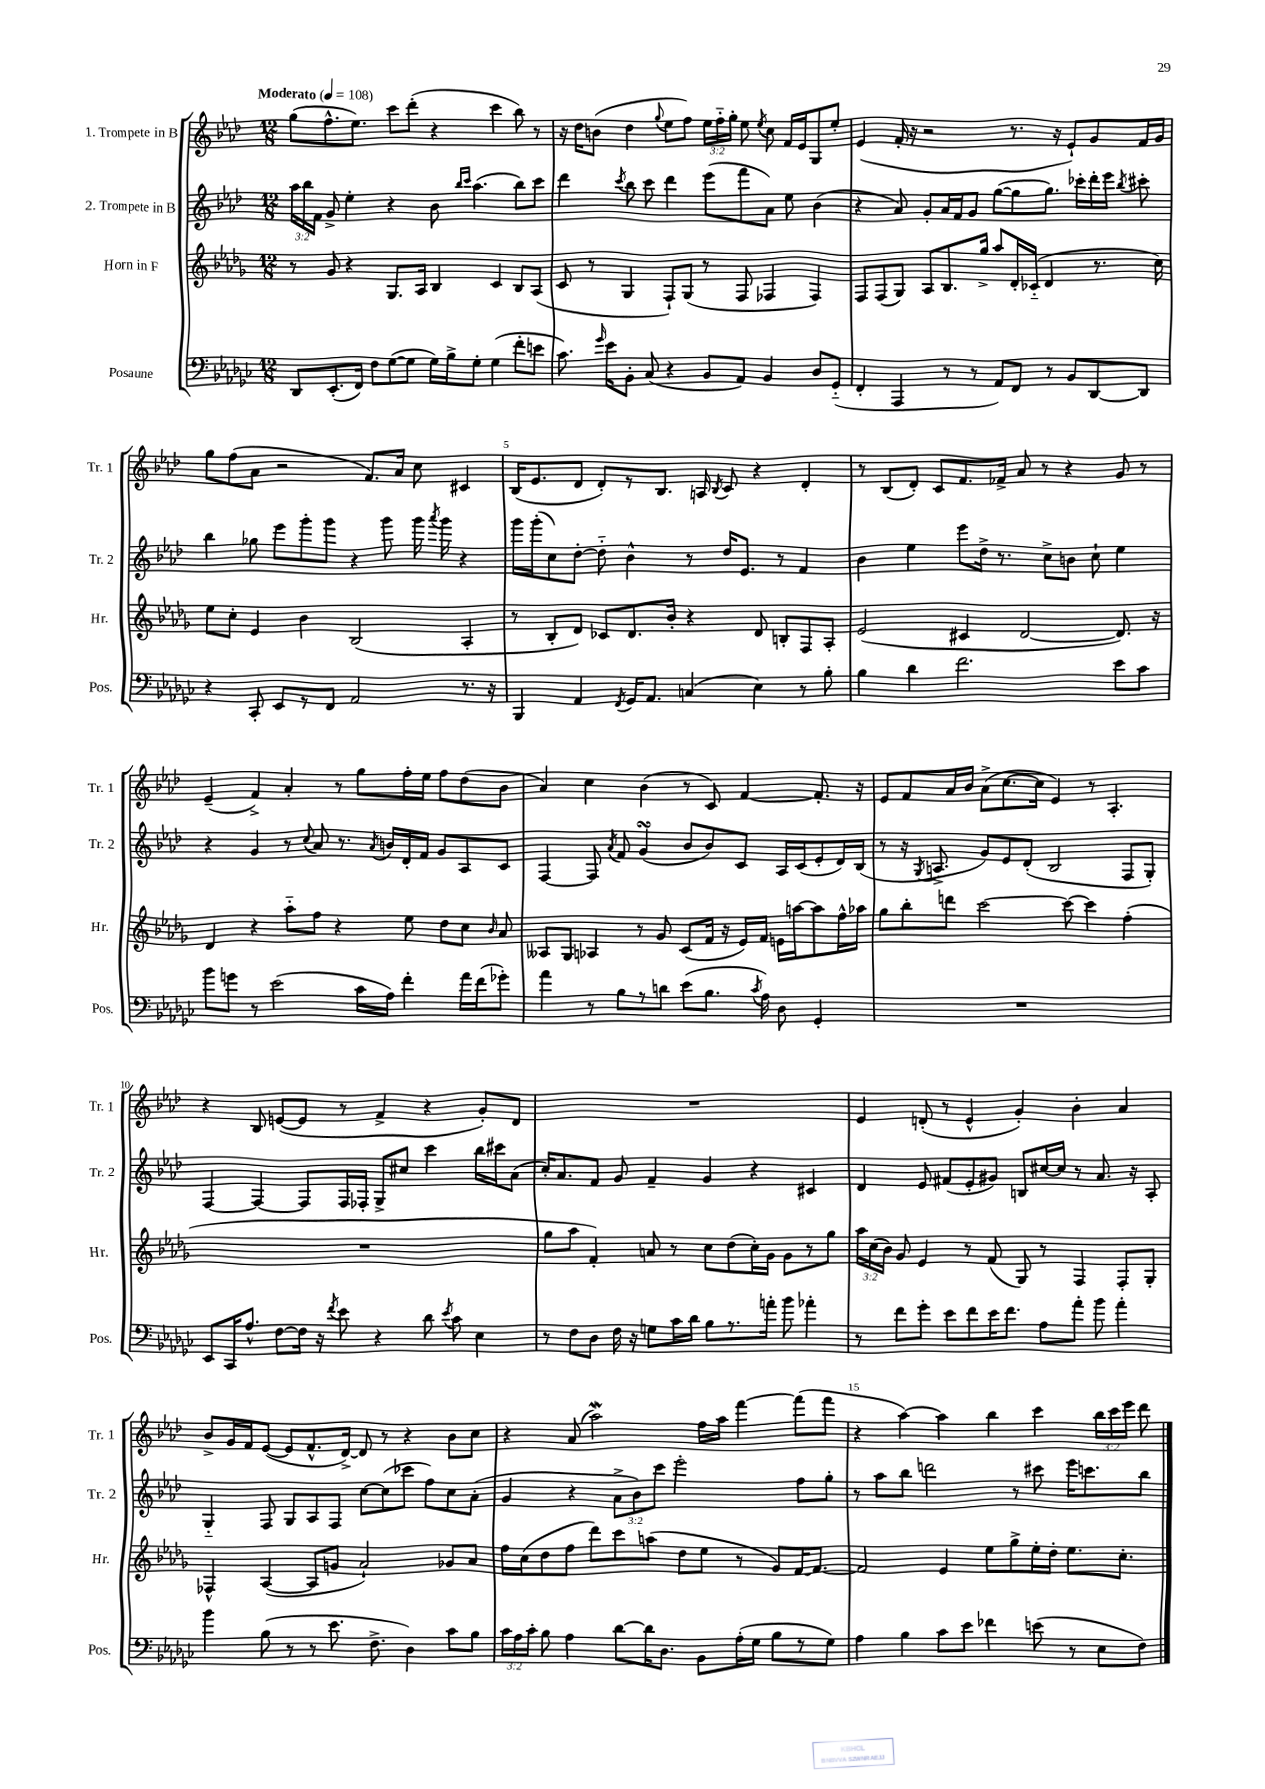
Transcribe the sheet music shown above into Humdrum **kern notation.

**kern	**kern	**kern	**kern
*part4	*part3	*part2	*part1
*staff4	*staff3	*staff2	*staff1
*I"Posaune	*I"Horn in F	*I"2. Trompete in B	*I"1. Trompete in B
*I'Pos.	*I'Hr.	*I'Tr. 2	*I'Tr. 1
*clefF4	*clefG2	*clefG2	*clefG2
*k[b-e-a-d-g-c-]	*k[b-e-a-d-g-]	*k[b-e-a-d-]	*k[b-e-a-d-]
*M12/8	*M12/8	*M12/8	*M12/8
*MM108	*MM108	*MM108	*MM108
=1	=1	=1	=1
!	!	!	!LO:TX:a:B:t=Moderato
8DD-/L	8r	24aa-\LL	(8gg\L
.	.	24bb-\	.
.	.	24f\JJ	.
(8.EE-'/	8g-/	8g^/	8.ff^^\
.	4r	4ee-'\	.
16FF/Jk)	.	.	8.ee-\J)
8F\L	.	.	.
([8G-\	8.G-/L	4r	8ccc\L
8G-\J]	.	.	(8ddd-'\J
.	16A-/Jk	.	.
16G-\LL)	4B-/	8b-\	4r
16B-^\J	.	.	.
.	.	16qqbb-/LL	.
.	.	16qqccc/JJ	.
8G-'\J	.	(4.aa-\	.
(4G-\	4c/	.	4ccc\
8f'\L	8B-/L	8bb-\L)	8bb-\)
8en\J	(8A-/J	8ccc\J	8r
=2	=2	=2	=2
8.c-\)	8c/	4ddd-\	16r
.	.	.	16dd-\KL
.	8r	.	(8bn\J
16qqg-/	.	.	.
16e-\KL	.	.	.
.	.	8qccc/	.
8BB-'\J	4G-/	8bb-\	4dd-\
(8C-/	.	8ccc\	.
.	.	.	8qqgg/
4r	8F`/L)	4ddd-\	8ee-\L
.	(8G-/J	.	8ff\J)
8BB-/L	8r	(8eee-\L	24ee-\LL
.	.	.	24ff\
.	.	.	24gg'\JJ
8AA-/J)	8F/	8fff\	8ee-\
.	.	.	8qee-/
4BB-/	4F-X/	8a-\J)	8cc\
.	.	8ee-\	16f/LL
.	.	.	16e-/J
8D-/L	4F-/)	(4b-\	8G/
(8GG-/J	.	.	8ee-'/J
=3	=3	=3	=3
4FF'/	8F/L	4r	(4e-/
.	(8F/	.	.
4AAA-/	8G-/J)	8a-/)	16f'/
.	.	.	16r
.	8A-/L	8g'/L	2r
8r	8.B-/	16a-/L	.
.	.	16f/J	.
8r	.	8g/J	.
.	16gg-^/Jk	.	.
8AA-/L)	8aa-/L	([8gg\L	.
8FF/J	16d-'/L	8gg\]	8.r
.	(16c-X/JJ	.	.
8r	4d-/	8.gg\J)	.
.	.	.	16r
8BB-/L	.	.	8e-`/L)
.	.	16ccc-X'\LL	.
[8DD-/	8.r	16ddd-'\	8g/
.	.	16eee-\JJ	.
.	.	8qbb-/	.
8DD-/J]	.	8ccc#X'\	16f/L
.	16cc\)	.	16g/JJ
!!LO:LB:g=z
=4	=4	=4	=4
4r	8ee-\L	4bb-\	8gg\L
.	8cc'\J	.	(8ff\
8CC-'/	4e-/	8gg-X\	8a-\J
8EE-/L	.	8eee-\L	2r
8r	4b-\	8ggg'\	.
8FF/J	.	8ggg\J	.
2AA-/	(2B-/	4r	.
.	.	.	8.f/L)
.	.	8ggg\	.
.	.	.	16a-/Jk
.	.	16ggg\	8cc\
.	.	8qaaa-/	.
.	.	16ggg\	.
8.r	4A-'/	4r	4c#X/
16r	.	.	.
=5	=5	=5	=5
4BBB-/	8r	16ggg\LL	(16B-/KL
.	.	(16ggg'\J	8.e-/
.	8B-'/L	8cc\)	.
4AA-/	8d-/J)	[8dd-'\J	8d-/J
.	8c-X/L	8dd-\]	8d-'/L)
8qFF/	.	.	.
16GG-/KL	8.d-/	4b-^^\	8r
8.AA-/J	.	.	.
.	.	.	8.B-/J
.	16b-'/Jk	.	.
(4Cn/	4r	8r	.
.	.	.	16An/
.	.	.	8qB-/
.	.	16dd-/KL	8c/
.	.	8.e-/J	.
4E-\)	8d-/	.	4r
.	8Bn'/L	8r	.
8r	8F/	4f/	4d-'/
8B-'\	8A-'/J	.	.
=6	=6	=6	=6
4B-\	(2e-/	4b-\	8r
.	.	.	(8B-/L
4d-\	.	4ee-\	8d-'/J)
.	.	.	8c/L
2.f\	4c#X/	8eee-\L	8.f/
.	.	16dd-^\Jk	.
.	.	8.r	16f-X^/Jk
.	[2d-/	.	8a-/
.	.	8cc^\L	8r
.	.	8bn\J	4r
.	.	8cc`\	.
8e-\L	8.d-/])	4ee-\	8g/
8c-\J	.	.	8r
.	16r	.	.
!!LO:LB:g=z
=7	=7	=7	=7
8b-\L	4d-/	4r	(4e-~/
8gn\J	.	.	.
8r	4r	4g/	4f^/)
(2e-\	.	.	.
.	8aa-\L	8r	4a-'/
.	.	8qqcc/	.
.	8ff\J	8a-/	.
.	4r	8.r	8r
16c-\LL	.	.	8gg\L
.	.	8qa-/	.
16A-\JJ)	.	16bn/LL	.
4f'\	8ee-\	16d-'/	16ff'\L
.	.	16f/JJ	16ee-\JJ
.	8dd-\L	8g/L	8ff\L
16a-\LL	8cc\J	8A-/	(8dd-\
(16f\J	.	.	.
.	16qqb-/	.	.
8g-X'\J)	8a-/	8c/J	8b-\J
=8	=8	=8	=8
4a-\	8A--X/L	[4F/	4a-/)
.	8G-/J	.	.
8r	4A-X/	8F/]	4cc\
.	.	8qa-/	.
8B-\L	.	8f/	.
8r	8r	(4gsSsS/	(4b-\
8dn\J	8g-/	.	.
(8e-\L	(8c/L	8b-/L	8r
8.B-\J	16f/Jk	8b-/)	8c/)
.	16r	.	.
.	16e-/LL)	8c/J	[4f/
8qc-/	.	.	.
16A-\)	16f/JJ	.	.
8D-\	16en\LL	16A-/LL	.
.	[16aan\J	(16c/J	.
4GG-'/	8aa\]	8e-'/	8.f'/]
.	16ff^^\L	16d-/L)	.
.	16aa-X\JJ	(16B-/JJ	16r
=9	=9	=9	=9
1.r	8gg-\L	8r	8e-/L
.	8bb-'\	16r	8f/
.	.	8qG/	.
.	.	8.An^/	.
.	8dddn\J	.	16a-/L
.	.	.	16b-/JJ
.	[2ccc\	8g/L)	(8a-^\L
.	.	8e-/	[8.cc\
.	.	(8d-'/J	.
.	.	.	16cc\Jk]
.	.	2B-/	4e-/)
.	8ccc\_	.	.
.	4ccc\]	.	8r
.	.	.	4.A-'/
.	(4ff'\	8F/L	.
.	.	8G'/J)	.
!!LO:LB:g=z
=10	=10	=10	=10
8EE-/L	1.r	[4F/	4r
16CC-/K	.	.	.
8.A-^^/J	.	.	.
.	.	4F/_	8B-/
[8F\L	.	.	([8en/L
16F\Jk]	.	8F/L]	8e/J]
16r	.	.	.
8qf/	.	.	.
8e-\	.	16F/L	8r
.	.	16F-X'/JJ	.
4r	.	8G^/L	4f^/
.	.	8cc#X/J	.
8d-\	.	4ccc\	4r
8qe-/	.	.	.
8c-\	.	.	.
4E-\	.	16bb-\LL	8g'/L)
.	.	16ccc#X\J	.
.	.	(8a-\J	8d-/J
=11	=11	=11	=11
8r	8gg-\L	16cc'/KL)	1.r
.	.	8.a-/	.
8F\L	8aa-\J	.	.
8D-\J	4f'/)	8f/J	.
16F\	.	8g/	.
16r	.	.	.
8Gn\L	8an/	4f~/	.
16c-\L	8r	.	.
16d-\JJ	.	.	.
8B-\L	8cc\L	4g/	.
8.r	(8dd-\	.	.
.	16cc'\L)	4r	.
16an'\Jk	16g-\JJ	.	.
8b-\	8g-\L	.	.
4a-X'\	8r	4c#X/	.
.	8gg-\J	.	.
=12	=12	=12	=12
8r	24aa-\LL	4d-/	4e-/
.	(24cc\	.	.
.	24b-\JJ)	.	.
8f\L	8g-/	.	.
8g-'\J	4e-/	8e-/	(8dn'/
8e-\L	.	(8f#X/L	8r
8f\	8r	8e-'/	4e-^^/
16e-\K	(8f/	8g#X/J)	.
8.f\J	.	.	.
.	8G-/)	8Bn/L	4g'/)
8A-\L	8r	[16cc#X/L	.
.	.	16cc#/JJ]	.
8a-'\J	4F/	8r	4b-'\
8b-\	.	8.a-/	.
4a-'\	8F'/L	.	4a-/
.	.	16r	.
.	8G-'/J	8A-'/	.
!!LO:LB:g=z
=13	=13	=13	=13
4b-\	4F-X^^/	4G/	8b-^/L
.	.	.	16g/L
.	.	.	16f/J
(8B-\	([4A-/	8F/	([8e-/J
8r	.	8G/L	8e-/L]
8r	8A-/L]	8A-/	8.f^^/
8.e-\	8gn/J	8F/J	.
.	.	.	[16d-^/Jk)
.	2a-`/)	[8cc\L	8d-/]
8.F^\	.	.	.
.	.	(8cc\]	8r
4D-\)	.	8ccc-X\J	4r
.	.	8ff\L)	.
8c-\L	8g-X/L	8cc\	8b-\L
8B-\J	8a-/J	(8a-'\J	8cc\J
=14	=14	=14	=14
24c-\LL	16ff\LL	4g/	4r
24A-\	.	.	.
.	(16cc\J	.	.
24c-'\JJ	.	.	.
8B-\	8dd-\	.	.
4A-\	8ff\J	4r	(8a-/
.	8ddd-\L)	.	2aa-w\)
[8d-\L	8ccc\	12a-^\L	.
.	.	12b-\)	.
16d-\K]	(8aan\J	.	.
.	.	12ccc\J	.
8.D-\J	.	.	.
.	8dd-\L	2eee-'\	.
8BB-\L	8ee-\J	.	16ff\LL
.	.	.	16aa-\JJ
(16A-'\L	8r	.	[4fff\
16G-\JJ	.	.	.
8B-\L	8g-/L)	.	.
8r	[16f/K	8ff\L	(8fff\L]
.	8.f/J_	.	.
8G-\J)	.	8gg'\J	8fff\J
=15	=15	=15	=15
4A-\	2f/]	8r	4r
.	.	8aa-\L	.
4B-\	.	8bb-\J	[4aa-\)
.	.	2dddn\	.
8c-\L	4e-/	.	4aa-\]
8e-\J	.	.	.
4f-X\	8ee-\L	.	4bb-\
.	8gg-^\	8r	.
(8en\	16ee-'\L	8ccc#X\	4ccc\
.	16dd-'\JJ	.	.
8r	8.ee-\L	16eee-\KL	.
.	.	8.cccn\	.
8E-\L	.	.	24bb-\LL
.	.	.	24ccc\
.	8.cc'\J	.	.
.	.	.	24eee-\JJ
8F\J)	.	8bb-\J	8ddd-\
==	==	==	==
*-	*-	*-	*-
